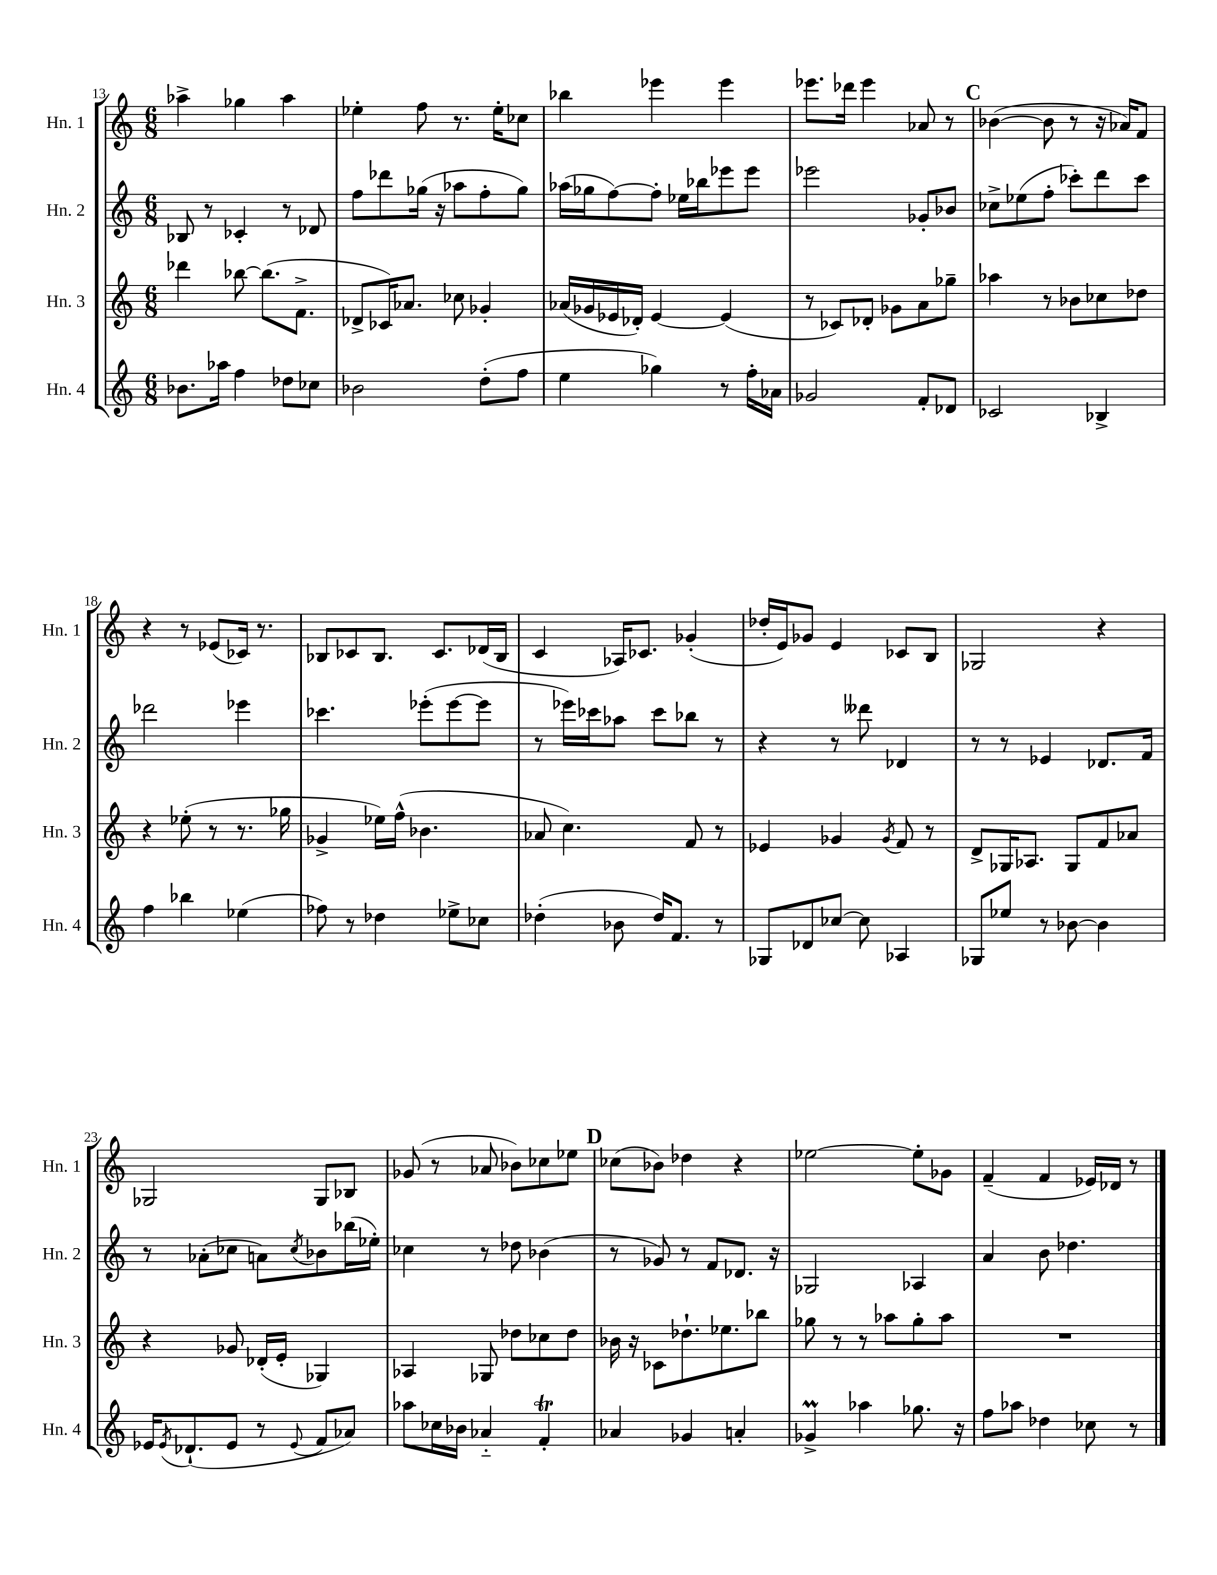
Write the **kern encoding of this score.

**kern	**kern	**kern	**kern
*part4	*part3	*part2	*part1
*staff4	*staff3	*staff2	*staff1
*I"Hn. 4	*I"Hn. 3	*I"Hn. 2	*I"Hn. 1
*I'Hn. 4	*I'Hn. 3	*I'Hn. 2	*I'Hn. 1
*clefG2	*clefG2	*clefG2	*clefG2
*k[]	*k[]	*k[]	*k[]
*M6/8	*M6/8	*M6/8	*M6/8
=13	=13	=13	=13
8.b-X\L	4ddd-X\	8B-X/	4aa-X^\
.	.	8r	.
16aa-X\Jk	.	.	.
4ff\	[8bb-X\	4c-X'/	4gg-X\
.	(8.bb-\L]	.	.
8dd-X\L	.	8r	4aa-\
.	8.f^\J	.	.
8cc-X\J	.	8d-X/	.
=14	=14	=14	=14
2b-X\	8d-X^/L	8ff\L	4ee-X'\
.	16c-X/K)	8ddd-X\	.
.	8.a-X/J	.	.
.	.	(16gg-X\Jk	8ff\
.	.	16r	.
.	8cc-X\	8aa-X\L	8.r
(8dd'\L	4g-X'/	8ff'\	.
.	.	.	16ee-'\KL
8ff\J	.	8gg-\J)	8cc-X\J
=15	=15	=15	=15
4ee\	(16a-X/LL	(16aa-X\LL	4bb-X\
.	16g-X/	16gg-X\J	.
.	16e-X/	[8ff\)	.
.	16d-X'/JJ)	.	.
4gg-X\)	[4e-/	8ff'\J]	4eee-X\
.	.	16ee-X\LL	.
.	.	16bb-X\J	.
8r	(4e-/]	8eee-X\	4eee-\
16ff'\LL	.	8eee-\J	.
16a-X\JJ	.	.	.
=16	=16	=16	=16
2g-X/	8r	2eee-X\	8.eee-X\L
.	8c-X/L)	.	.
.	.	.	16ddd-X\Jk
.	8d-X'/J	.	4eee-\
.	8g-X\L	.	.
8f'/L	8a\	8g-X'/L	8a-X/
8d-X/J	8gg-X~\J	8b-X/J	8r
!!LO:REH:place=s1:t=C
=17	=17	=17	=17
2c-X/	4aa-X\	8cc-X^\L	([4b-X\
.	.	(8ee-X\	.
.	8r	8ff'\J	8b-\]
.	8b-X\L	8ccc-X'\L)	8r
4B-X^/	8cc-X\	8ddd\	16r
.	.	.	16a-X/KL)
.	8dd-X\J	8ccc-\J	8f/J
!!LO:LB:g=z
=18	=18	=18	=18
4ff\	4r	2ddd-X\	4r
4bb-X\	(8ee-X'\	.	8r
.	8r	.	(8e-X/L
(4ee-X\	8.r	4eee-X\	16c-X/Jk)
.	.	.	8.r
.	16gg-X\	.	.
=19	=19	=19	=19
8ff-X\)	4g-X^/	4.ccc-X\	8B-X/L
8r	.	.	8c-X/
4dd-X\	16ee-X\LL)	.	8.B-/J
.	(16ff^^\JJ	.	.
.	4.b-X\	(8eee-X'\L	.
.	.	.	8.c-/L
8ee-X^\L	.	[8eee-\	.
8cc-X\J	.	8eee-\J]	(16d-X/L
.	.	.	16B-/JJ
=20	=20	=20	=20
(4dd-X'\	8a-X/	8r	4c/
.	4.cc\)	16eee-X\LL)	.
.	.	16ccc-X\J	.
8b-X\	.	8aa-X\J	16A-X/KL)
.	.	.	8.c-X/J
16dd-/KL)	.	8ccc-\L	.
8.f/J	.	.	.
.	8f/	8bb-X\J	(4g-X'/
8r	8r	8r	.
=21	=21	=21	=21
8G-X/L	4e-X/	4r	16dd-X'/LL
.	.	.	16e/J)
8d-X/	.	.	8g-X/J
[8cc-X/J	4g-X/	8r	4e/
8cc-\]	.	8ddd--X\	.
.	8qg-/	.	.
4A-X/	8f/	4d-X/	8c-X/L
.	8r	.	8B/J
=22	=22	=22	=22
8G-X/L	8d^/L	8r	2G-X/
8ee-X/J	16G-X/K	8r	.
.	8.A-X/J	.	.
8r	.	4e-X/	.
[8b-X\	8G-/L	.	.
4b-\]	8f/	8.d-X/L	4r
.	8a-X/J	.	.
.	.	16f/Jk	.
!!LO:LB:g=z
=23	=23	=23	=23
16e-X/KL	4r	8r	2G-X/
8qe-/	.	.	.
(8.d-X`/	.	.	.
.	.	(8a-X'\L	.
8e-/J	8g-X/	8cc-X\J	.
8r	(16d-X'/LL	8an\L)	.
.	16e'/JJ	.	.
8qqe-/	.	8qcc-/	.
8f/L	4G-X/)	8b-X\	8G-/L
8a-X/J)	.	(16bb-X\L	8B-X/J
.	.	16ee-X'\JJ)	.
=24	=24	=24	=24
8aa-X\L	4A-X/	4cc-X\	(8g-X/
16cc-X\L	.	.	8r
16b-X\JJ	.	.	.
4a-X/	8G-X/	8r	8a-X/
.	8dd-X\L	8dd-X\	8b-X\L)
4fT'/	8cc-X\	(4b-X\	8cc-X\
.	8dd-\J	.	8ee-X\J
!!LO:REH:place=s1:t=D
=25	=25	=25	=25
4a-X/	16b-X\	8r	(8cc-X\L
.	16r	.	.
.	8c-X\L	8g-X/)	8b-X\J)
4g-X/	8.dd-X`\	8r	4dd-X\
.	.	8f/L	.
.	8.ee-X\	.	.
4an'/	.	8.d-X/J	4r
.	8bb-X\J	.	.
.	.	16r	.
=26	=26	=26	=26
4g-XM^/	8gg-X\	2G-X/	[2ee-X\
.	8r	.	.
4aa-X\	8r	.	.
.	8aa-X\L	.	.
8.gg-X\	8gg-'\	4A-X/	8ee-'\L]
.	8aa-\J	.	8g-X\J
16r	.	.	.
=27	=27	=27	=27
8ff\L	2.r	4a/	(4f~/
8aa-X\J	.	.	.
4dd-X\	.	8b\	4f/
.	.	4.dd-X\	.
8cc-X\	.	.	16e-X/LL)
.	.	.	16d-X/JJ
8r	.	.	8r
==	==	==	==
*-	*-	*-	*-
